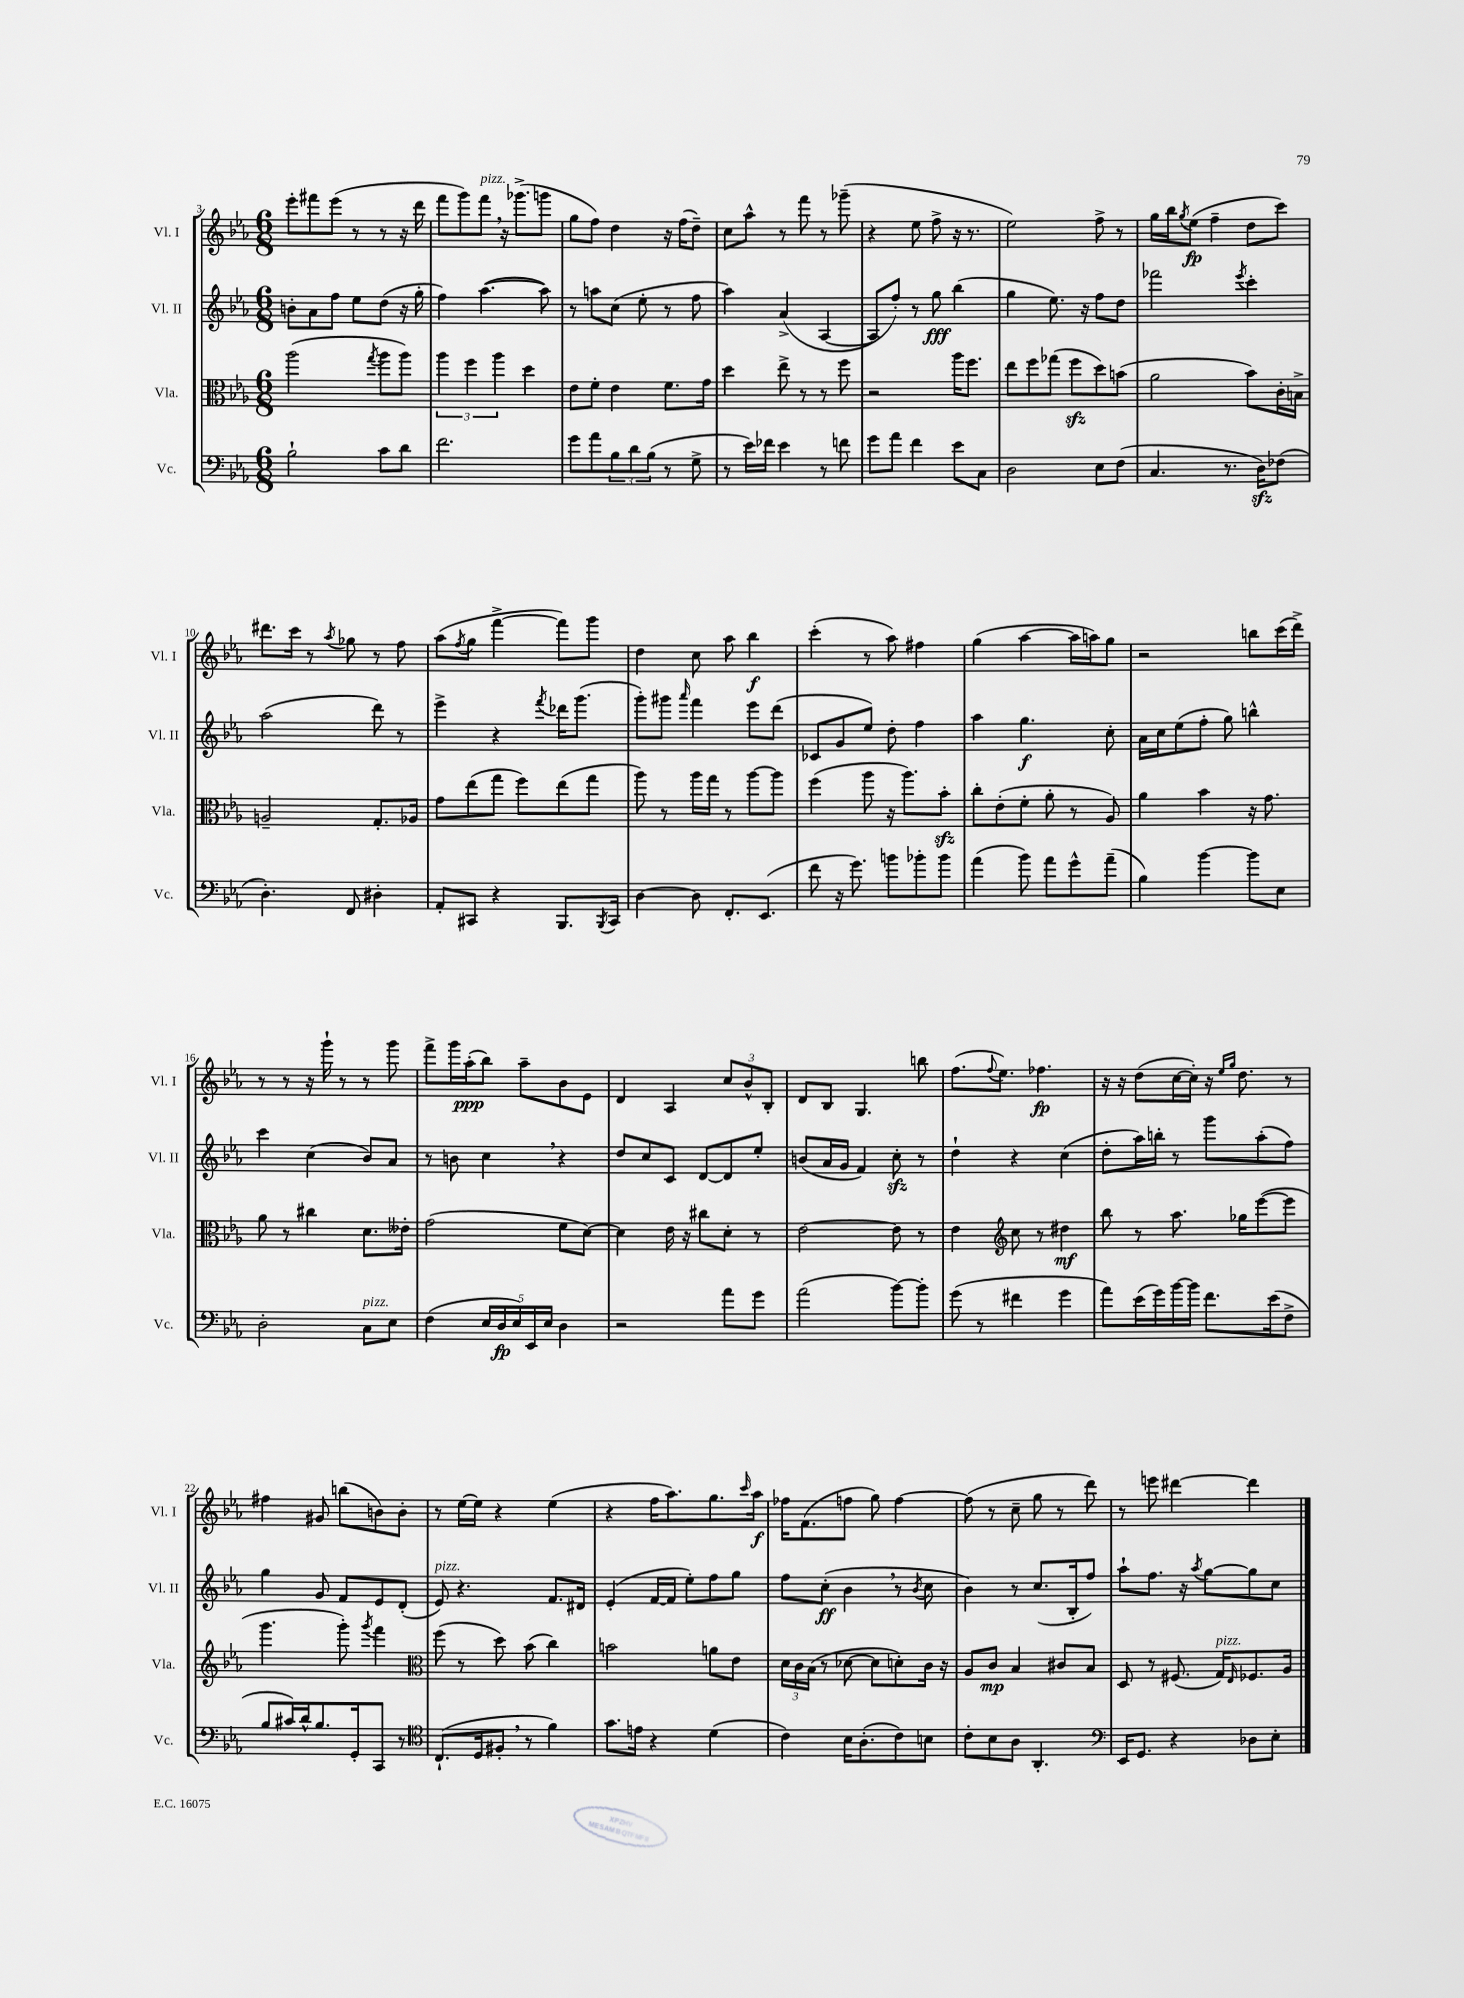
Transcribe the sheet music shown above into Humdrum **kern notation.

**kern	**dynam	**kern	**dynam	**kern	**dynam	**kern	**dynam
*part4	*part4	*part3	*part3	*part2	*part2	*part1	*part1
*staff4	*staff4	*staff3	*staff3	*staff2	*staff2	*staff1	*staff1
*I"Vc.	*	*I"Vla.	*	*I"Vl. II	*	*I"Vl. I	*
*I'Vc.	*	*I'Vla.	*	*I'Vl. II	*	*I'Vl. I	*
*clefF4	*	*clefC3	*	*clefG2	*	*clefG2	*
*k[b-e-a-]	*	*k[b-e-a-]	*	*k[b-e-a-]	*	*k[b-e-a-]	*
*M6/8	*	*M6/8	*	*M6/8	*	*M6/8	*
=3	=3	=3	=3	=3	=3	=3	=3
2B-`\	.	(2aa-\	.	8bn'\L	.	8eee-'\L	.
.	.	.	.	8a-\	.	8fff#X\	.
.	.	.	.	8ff\J	.	(8eee-\J	.
.	.	.	.	8ee-\L	.	8r	.
.	.	8qgg/	.	.	.	.	.
8c\L	.	8aa-\L	.	(8dd\J	.	8r	.
8d\J	.	8aa-\J)	.	16r	.	16r	.
.	.	.	.	16gg'\	.	16ddd\	.
=4	=4	=4	=4	=4	=4	=4	=4
2.f\	.	6aa-\	.	4ff\)	.	8fff\L	.
.	.	.	.	.	.	8ggg\)	.
.	.	6ff\	.	.	.	.	.
!	!	!	!	!	!	!LO:TX:a:i:t=pizz.	!
.	.	.	.	([4.aa-\	.	8fff,\J	.
.	.	6aa-\	.	.	.	.	.
.	.	.	.	.	.	16r	.
.	.	.	.	.	.	(8.ggg-X^\L	.
.	.	4dd\	.	.	.	.	.
.	.	.	.	8aa-\])	.	8gggn\J	.
=5	=5	=5	=5	=5	=5	=5	=5
8g\L	.	8e-\L	.	8r	.	8gg\L	.
8a-\	.	8f'\J	.	8aan\L	.	8ff\J)	.
12B-\	.	4e-\	.	(8cc\J	.	4dd\	.
12d\	.	.	.	.	.	.	.
.	.	.	.	8ee-'\	.	.	.
(12B-\J	.	.	.	.	.	.	.
8r	.	8.f\L	.	8r	.	16r	.
.	.	.	.	.	.	(16ff\KL	.
8G^\	.	.	.	8ff\	.	8dd~\J)	.
.	.	16g\Jk	.	.	.	.	.
=6	=6	=6	=6	=6	=6	=6	=6
8r	.	4dd\	.	4aa-\)	.	8cc\L	.
16e-\LL)	.	.	.	.	.	8aa-^^\J	.
16f-X\JJ	.	.	.	.	.	.	.
4e-\	.	8ee-^\	.	(4a-^/	.	8r	.
.	.	8r	.	.	.	8fff\	.
8r	.	8r	.	[4A-/	.	8r	.
8fn\	.	8ff\	.	.	.	(8ggg-X~\	.
=7	=7	=7	=7	=7	=7	=7	=7
8g\L	.	2r	.	8A-/L]	.	4r	.
8a-\J	.	.	.	8ff'/J)	.	.	.
4f\	.	.	.	8r	.	8ee-\	.
.	.	.	.	8gg\	fff	8ff^\	.
8e-\L	.	16aa-\KL	.	(4bb-\	.	16r	.
.	.	8.ff\J	.	.	.	8.r	.
8C\J	.	.	.	.	.	.	.
=8	=8	=8	=8	=8	=8	=8	=8
2D\	.	8ee-\L	.	4gg\	.	2ee-\)	.
.	.	8ff\	.	.	.	.	.
.	.	(8gg-X\J	.	8.ee-\)	.	.	.
.	.	8ffzz\L	.	.	.	.	.
.	.	.	.	16r	.	.	.
8E-\L	.	8dd\)	.	8ff\L	.	8ff^\	.
(8F\J	.	(8bn\J	.	8dd\J	.	8r	.
=9	=9	=9	=9	=9	=9	=9	=9
4.C/	.	2a-\	.	2fff-X\	.	16gg\LL	.
.	.	.	.	.	.	16bb-\J	.
.	.	.	.	.	.	8qgg/	.
.	.	.	.	.	.	(8ee-\J	fp
.	.	.	.	.	.	4ff~\	.
8.r	.	.	.	.	.	.	.
.	.	.	.	8qeee-/	.	.	.
.	.	8b-\L)	.	4ccc'\	.	8dd\L	.
16Dzz\KL)	.	.	.	.	.	.	.
(8F-X\J	.	16c'\L	.	.	.	8ccc\J)	.
.	.	16Bn^\JJ	.	.	.	.	.
!!LO:LB:g=z
=10	=10	=10	=10	=10	=10	=10	=10
4.D'\)	.	2An~/	.	(2aa-\	.	8.ddd#X\L	.
.	.	.	.	.	.	16ccc\Jk	.
.	.	.	.	.	.	8r	.
.	.	.	.	.	.	8qaa-/	.
8FF/	.	.	.	.	.	8gg-X\	.
4D#X'\	.	8.G'/L	.	8ddd\)	.	8r	.
.	.	.	.	8r	.	8ff\	.
.	.	16A-X/Jk	.	.	.	.	.
=11	=11	=11	=11	=11	=11	=11	=11
8AA-'/L	.	8g\L	.	4eee-^\	.	(8aa-\L	.
.	.	.	.	.	.	8qff/	.
8CC#X/J	.	(8ee-\	.	.	.	8gg\J	.
4r	.	8gg\J	.	4r	.	[4fff^\	.
.	.	8ff\L)	.	.	.	.	.
.	.	.	.	8qfff/	.	.	.
8.BBB-/L	.	(8ee-\	.	16ddd-X\KL	.	8fff\L])	.
.	.	.	.	(8.ggg\J	.	.	.
.	.	8gg\J	.	.	.	8ggg\J	.
8qBBB-/	.	.	.	.	.	.	.
16CC#/Jk	.	.	.	.	.	.	.
=12	=12	=12	=12	=12	=12	=12	=12
[4D\	.	8aa-\)	.	8ggg'\L)	.	4dd\	.
.	.	8r	.	8ggg#X\J	.	.	.
.	.	.	.	16qqaaa-/	.	.	.
8D\]	.	16aa-\LL	.	4fff\	.	8cc\	.
.	.	16gg\JJ	.	.	.	.	.
8.FF'/L	.	8r	.	.	.	8aa-\	.
.	.	[8aa-\L	.	8eee-\L	.	4bb-\	f
(8.EE-/J	.	.	.	.	.	.	.
.	.	8aa-\J]	.	(8ddd\J	.	.	.
=13	=13	=13	=13	=13	=13	=13	=13
8f\	.	(4ff\	.	8c-X/L	.	(4ccc'\	.
16r	.	.	.	8g/	.	.	.
8.g\)	.	.	.	.	.	.	.
.	.	8aa-\	.	8ee-/J)	.	8r	.
8bn\L	.	16r	.	8dd'\	.	8aa-\)	.
.	.	8.aa-\L)	.	.	.	.	.
8b-X'\	.	.	.	4ff\	.	4ff#X\	.
8b-\J	.	8b-zz'\J	.	.	.	.	.
=14	=14	=14	=14	=14	=14	=14	=14
(4a-\	.	8cc'\L	.	4aa-\	.	(4gg\	.
.	.	(8e-'\	.	.	.	.	.
8b-\)	.	8f'\J	.	4.gg\	f	[4aa-\	.
8a-\L	.	8a-'\	.	.	.	.	.
8g^^\	.	8r	.	.	.	16aa-\LL]	.
.	.	.	.	.	.	16aan\J)	.
(8a-~\J	.	8A-/)	.	8cc'\	.	8gg\J	.
=15	=15	=15	=15	=15	=15	=15	=15
4B-\)	.	4a-\	.	16a-\LL	.	2r	.
.	.	.	.	16cc\J	.	.	.
.	.	.	.	(8ee-\	.	.	.
[4b-\	.	4b-\	.	8ff'\J	.	.	.
.	.	.	.	8gg\)	.	.	.
8b-\L]	.	16r	.	4bbn^^\	.	8bbn\L	.
.	.	8.g\	.	.	.	.	.
8E-\J	.	.	.	.	.	(16ccc\L	.
.	.	.	.	.	.	16ddd^\JJ)	.
!!LO:LB:g=z
=16	=16	=16	=16	=16	=16	=16	=16
2D'\	.	8a-\	.	4ccc\	.	8r	.
.	.	8r	.	.	.	8r	.
.	.	4cc#X\	.	(4cc\	.	16r	.
.	.	.	.	.	.	16ggg`\	.
.	.	.	.	.	.	8r	.
!LO:TX:a:i:t=pizz.	!	!	!	!	!	!	!
8C\L	.	8.d\L	.	8b-/L)	.	8r	.
8E-\J	.	.	.	8a-/J	.	8ggg\	.
.	.	16e--X'\Jk	.	.	.	.	.
=17	=17	=17	=17	=17	=17	=17	=17
(4F\	.	(2g\	.	8r	.	8fff^\L	.
.	.	.	.	8bn\	.	16ggg\L	.
.	.	.	.	.	.	(16aa-'\J	ppp
20E-/LL	.	.	.	4cc,\	.	8bb-\J)	.
20D/	fp	.	.	.	.	.	.
20E-/)	.	.	.	.	.	.	.
.	.	.	.	.	.	8aa-~\L	.
20EE-/	.	.	.	.	.	.	.
20E-/JJ	.	.	.	.	.	.	.
4D\	.	8f\L	.	4r	.	8b-\	.
.	.	[8d\J)	.	.	.	8e-\J	.
=18	=18	=18	=18	=18	=18	=18	=18
2r	.	4d\]	.	8dd/L	.	4d/	.
.	.	.	.	8cc/	.	.	.
.	.	16e-\	.	8c/J	.	4A-/	.
.	.	16r	.	.	.	.	.
.	.	8cc#X\L	.	[8d/L	.	.	.
8a-\L	.	8d'\J	.	8d/]	.	12cc/L	.
.	.	.	.	.	.	12b-^^/	.
8g\J	.	8r	.	8ee-'/J	.	.	.
.	.	.	.	.	.	12B-'/J	.
=19	=19	=19	=19	=19	=19	=19	=19
(2a-\	.	[2e-\	.	(8bn/L	.	8d/L	.
.	.	.	.	16a-/L	.	8B-/J	.
.	.	.	.	16g/JJ	.	.	.
.	.	.	.	4f/)	.	4.G/	.
[8b-\L)	.	8e-\]	.	8cczz'\	.	.	.
8b-'\J]	.	8r	.	8r	.	8bbn\	.
=20	=20	=20	=20	=20	=20	=20	=20
(8g\	.	4e-\	.	4dd`\	.	(8.ff\L	.
8r	.	.	.	.	.	.	.
.	.	.	.	.	.	8qqff/	.
.	.	.	.	.	.	8.ee-\J)	.
*	*	*clefG2	*	*	*	*	*
4f#X\	.	8cc\	.	4r	.	.	.
.	.	8r	.	.	.	4.ff-X\	fp
4g\	.	4dd#X\	mf	(4cc\	.	.	.
=21	=21	=21	=21	=21	=21	=21	=21
8a-\L)	.	8bb-\	.	8dd'\L	.	16r	.
.	.	.	.	.	.	16r	.
(16e-\L	.	8r	.	16aa-\L)	.	(8dd\L	.
16g\)	.	.	.	16bbn'\JJ	.	.	.
[16b-\	.	8.aa-\	.	8r	.	[16cc\L	.
16b-\JJ]	.	.	.	.	.	16cc'\JJ])	.
8.f\L	.	.	.	8ggg\L	.	16r	.
.	.	.	.	.	.	16qqee-/LL	.
.	.	.	.	.	.	16qqgg/JJ	.
.	.	16gg-X\KL	.	.	.	8.dd\	.
.	.	([8eee-\	.	(8aa-'\	.	.	.
(16e-\k	.	.	.	.	.	.	.
8F^\J	.	8eee-\J]	.	8ff\J)	.	8r	.
!!LO:LB:g=z
=22	=22	=22	=22	=22	=22	=22	=22
8B-/L	.	4.ggg\	.	4gg\	.	4ff#X\	.
16c#X/L)	.	.	.	.	.	.	.
16d^^/J	.	.	.	.	.	.	.
8.B-/	.	.	.	8g/	.	8g#X/	.
.	.	8ggg'\)	.	8f/L	.	(8bbn\L	.
16GG'/k	.	.	.	.	.	.	.
.	.	8qggg/	.	.	.	.	.
8CC/J	.	4fff\	.	8e-/	.	8bn\)	.
8r	.	.	.	(8d'/J	.	8b'\J	.
=23	=23	=23	=23	=23	=23	=23	=23
*clefC4	*	*clefC3	*	*	*	*	*
!	!	!	!	!LO:TX:a:i:t=pizz.	!	!	!
(8.C`/L	.	(8ff\	.	8e-/)	.	8r	.
.	.	8r	.	4.r	.	[16ee-\LL	.
16D/k	.	.	.	.	.	16ee-\JJ]	.
8F#X',/J	.	8dd\)	.	.	.	4r	.
8r	.	(8b-\	.	.	.	.	.
4f\)	.	4cc\)	.	8.f/L	.	(4ee-\	.
.	.	.	.	16d#X/Jk	.	.	.
=24	=24	=24	=24	=24	=24	=24	=24
8.g\L	.	2bn\	.	(4e-'/	.	4r	.
16en\Jk	.	.	.	.	.	.	.
4r	.	.	.	[16f/LL	.	16ff\KL	.
.	.	.	.	16f/JJ]	.	8.aa-\)	.
.	.	.	.	8ee-'\L)	.	.	.
(4d\	.	8an\L	.	8ff\	.	8.gg\	.
.	.	8e-\J	.	8gg\J	.	.	.
.	.	.	.	.	.	16qqccc/	.
.	.	.	.	.	.	16aa-\Jk	f
=25	=25	=25	=25	=25	=25	=25	=25
4c\)	.	24d\LL	.	8ff\L	.	16ff-X\KL	.
.	.	24c\	.	.	.	.	.
.	.	.	.	.	.	(8.f\	.
.	.	(24B-\JJ	.	.	.	.	.
.	.	8r	.	(8cc'\J	ff	.	.
16B-\KL	.	[8d-X\	.	4b-,\	.	8ffn\J	.
(8.A-'\	.	.	.	.	.	.	.
.	.	8d-\L]	.	.	.	8gg\)	.
8c\)	.	8dn'\)	.	8r	.	[4ff\	.
.	.	.	.	8qb-/	.	.	.
8Bn\J	.	16c\Jk	.	8cc\	.	.	.
.	.	16r	.	.	.	.	.
=26	=26	=26	=26	=26	=26	=26	=26
8c'\L	.	8A-/L	.	4b-\)	.	(8ff\]	.
8B-\	.	8c/J	mp	.	.	8r	.
8A-\J	.	4B-/	.	8r	.	8cc~\	.
4.AA-'/	.	.	.	(8.cc/L	.	8gg\	.
.	.	8c#X/L	.	.	.	8r	.
.	.	.	.	16B-'/k	.	.	.
.	.	8B-/J	.	8ff/J)	.	8ddd\)	.
=27	=27	=27	=27	=27	=27	=27	=27
*clefF4	*	*	*	*	*	*	*
16EE-/KL	.	8D/	.	8aa-`\L	.	8r	.
8.GG/J	.	.	.	.	.	.	.
.	.	8r	.	8.ff\J	.	8eeen\	.
4r	.	(8.F#X/	.	.	.	[4ddd#X\	.
.	.	.	.	16r	.	.	.
.	.	.	.	8qaa-/	.	.	.
.	.	.	.	[8gg\L	.	.	.
!	!	!LO:TX:a:i:t=pizz.	!	!	!	!	!
.	.	16G/KL)	.	.	.	.	.
.	.	16qqE-/	.	.	.	.	.
8D-X\L	.	8.F-X/	.	8gg\]	.	4ddd#\]	.
8E-'\J	.	.	.	8cc\J	.	.	.
.	.	16A-/Jk	.	.	.	.	.
==	==	==	==	==	==	==	==
*-	*-	*-	*-	*-	*-	*-	*-
